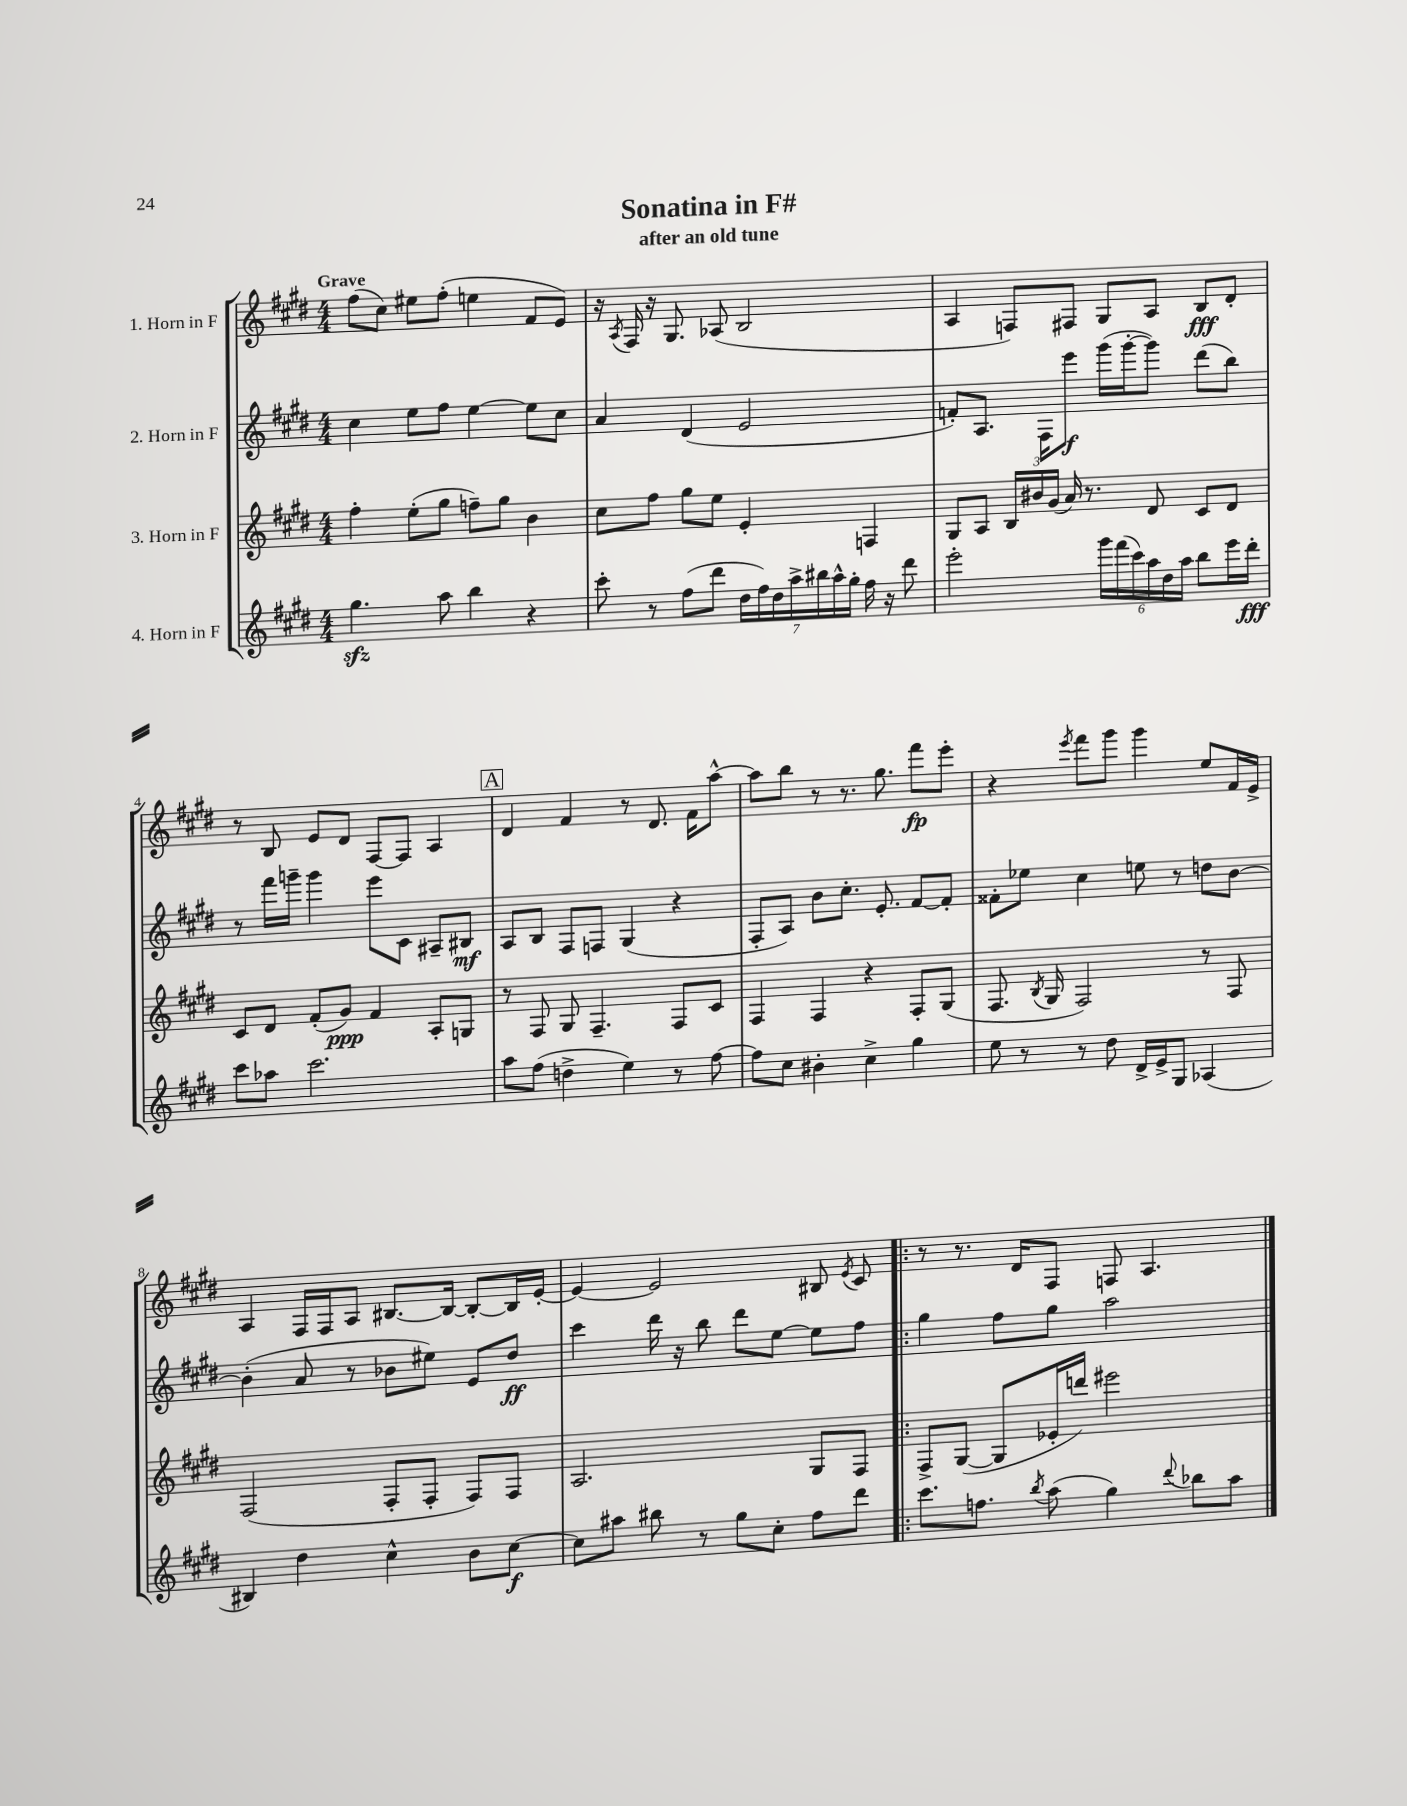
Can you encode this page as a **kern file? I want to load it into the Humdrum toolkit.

**kern	**dynam	**kern	**dynam	**kern	**dynam	**kern	**dynam
*part4	*part4	*part3	*part3	*part2	*part2	*part1	*part1
*staff4	*staff4	*staff3	*staff3	*staff2	*staff2	*staff1	*staff1
*I"4. Horn in F	*	*I"3. Horn in F	*	*I"2. Horn in F	*	*I"1. Horn in F	*
*clefG2	*	*clefG2	*	*clefG2	*	*clefG2	*
*k[f#c#g#d#]	*	*k[f#c#g#d#]	*	*k[f#c#g#d#]	*	*k[f#c#g#d#]	*
*M4/4	*	*M4/4	*	*M4/4	*	*M4/4	*
=1	=1	=1	=1	=1	=1	=1	=1
!	!	!	!	!	!	!LO:TX:a:B:t=Grave	!
4.gg#zz\	.	4ff#'\	.	4cc#\	.	(8ff#\L	.
.	.	.	.	.	.	8cc#\J)	.
.	.	(8ee'\L	.	8ee\L	.	8ee#X\L	.
8aa\	.	8gg#\J	.	8ff#\J	.	(8ff#'\J	.
4bb\	.	8ffn~\L)	.	[4ee\	.	4een\	.
.	.	8gg#\J	.	.	.	.	.
4r	.	4b\	.	8ee\L]	.	8f#/L	.
.	.	.	.	8cc#\J	.	8e/J)	.
=2	=2	=2	=2	=2	=2	=2	=2
8ccc#'\	.	8cc#\L	.	4a/	.	16r	.
.	.	.	.	.	.	8qA/	.
.	.	.	.	.	.	16F#/	.
8r	.	8ff#\J	.	.	.	16r	.
.	.	.	.	.	.	8.G#/	.
(8ff#\L	.	8gg#\L	.	(4d#/	.	.	.
8ddd#\J	.	8ee\J	.	.	.	(8A-X/	.
28dd#\LL	.	4e'/	.	2e/	.	2B/	.
28ff#\)	.	.	.	.	.	.	.
28dd#\	.	.	.	.	.	.	.
28aa^\	.	.	.	.	.	.	.
28bb#X\	.	.	.	.	.	.	.
28aa^^\	.	.	.	.	.	.	.
28gg#'\JJ	.	.	.	.	.	.	.
16ff#\	.	4Fn/	.	.	.	.	.
16r	.	.	.	.	.	.	.
8ddd#\	.	.	.	.	.	.	.
=3	=3	=3	=3	=3	=3	=3	=3
2eee'\	.	8G#/L	.	8fn'/L)	.	4A/	.
.	.	8A/J	.	8.A/J	.	.	.
.	.	24B/LL	.	.	.	8Fn/L)	.
.	.	24b#X/	.	.	.	.	.
.	.	.	.	16F#\KL	.	.	.
.	.	(24g#/JJ	.	.	.	.	.
.	.	16a/)	.	8eee\J	f	8F#X/J	.
.	.	8.r	.	.	.	.	.
24ggg#\LL	.	.	.	(16ggg#\LL	.	8G#/L	.
(24fff#\	.	.	.	.	.	.	.
.	.	.	.	[16ggg#'\J	.	.	.
24ccc#\)	.	.	.	.	.	.	.
24aa\	.	8d#/	.	8ggg#\J])	.	8A/J	.
24dd#\	.	.	.	.	.	.	.
24aa\JJ	.	.	.	.	.	.	.
8bb\L	.	8c#/L	.	(8ddd#\L	.	8B/L	fff
16eee\L	.	8d#/J	.	8bb\J)	.	8d#'/J	.
16ddd#'\JJ	fff	.	.	.	.	.	.
!!LO:LB:g=z
=4	=4	=4	=4	=4	=4	=4	=4
8ccc#\L	.	8c#/L	.	8r	.	8r	.
8aa-X\J	.	8d#/J	.	16fff#\LL	.	8B/	.
.	.	.	.	16gggn~\JJ	.	.	.
2.ccc#\	.	(8f#'/L	.	4ggg\	.	8e/L	.
.	.	8g#/J)	ppp	.	.	8d#/J	.
.	.	4f#/	.	8eee\L	.	[8F#/L	.
.	.	.	.	8c#\J	.	8F#/J]	.
.	.	8A'/L	.	8A#X~/L	.	4A/	.
.	.	8Gn/J	.	8B#X/J	mf	.	.
!!LO:REH:place=s1:t=A
=5	=5	=5	=5	=5	=5	=5	=5
8aa\L	.	8r	.	8A/L	.	4d#/	.
(8ff#\J	.	8F#/	.	8B/J	.	.	.
4ddn^\	.	8G#/	.	8F#/L	.	4f#/	.
.	.	4.F#~/	.	8Fn/J	.	.	.
4ee\)	.	.	.	(4G#/	.	8r	.
.	.	.	.	.	.	8.d#/	.
8r	.	8F#/L	.	4r	.	.	.
.	.	.	.	.	.	16f#\KL	.
[8ff#\	.	8c#/J	.	.	.	[8aa^^\J	.
=6	=6	=6	=6	=6	=6	=6	=6
8ff#\L]	.	4F#/	.	8F#'/L	.	8aa\L]	.
8cc#\J	.	.	.	8A/J)	.	8bb\J	.
4b#X'\	.	4F#/	.	8b\L	.	8r	.
.	.	.	.	8.cc#'\J	.	8.r	.
4cc#^\	.	4r	.	.	.	.	.
.	.	.	.	8.e'/	.	8.gg#\	.
4gg#\	.	8F#'/L	.	[8f#/L	.	8fff#\L	fp
.	.	(8G#/J	.	8f#'/J]	.	8eee'\J	.
=7	=7	=7	=7	=7	=7	=7	=7
8ee\	.	8.F#/	.	8f##X'\L	.	4r	.
8r	.	.	.	8ee-X\J	.	.	.
.	.	8qB/	.	.	.	.	.
.	.	16G#/	.	.	.	.	.
.	.	.	.	.	.	8qeee/	.
8r	.	2F#/)	.	4cc#\	.	8fff#\L	.
8dd#\	.	.	.	.	.	8ggg#\J	.
16d#^/LL	.	.	.	8een\	.	4ggg#\	.
16e^/J	.	.	.	.	.	.	.
8G#/J	.	.	.	8r	.	.	.
(4A-X/	.	8r	.	8ddn\L	.	8ee/L	.
.	.	8F#/	.	[8b\J	.	16f#/L	.
.	.	.	.	.	.	16e^/JJ	.
!!LO:LB:g=z
=8	=8	=8	=8	=8	=8	=8	=8
4B#X/)	.	(2F#/	.	(4b'\]	.	4A/	.
4dd#\	.	.	.	8a/	.	16F#/LL	.
.	.	.	.	.	.	16F#/J	.
.	.	.	.	8r	.	8A/J	.
4cc#^^\	.	8F#'/L	.	8b-X\L	.	[8.B#X/L	.
.	.	8F#'/J	.	8ee#X\J)	.	.	.
.	.	.	.	.	.	16B#/Jk_	.
8b\L	.	8F#/L)	.	8e/L	.	8B#'/L_	.
[8cc#\J	f	8F#/J	.	8dd#/J	ff	16B#/L]	.
.	.	.	.	.	.	[16e'/JJ	.
=9	=9	=9	=9	=9	=9	=9	=9
8cc#\L]	.	2.A/	.	4ccc#\	.	4e/_	.
8aa#X\J	.	.	.	.	.	.	.
8bb#X\	.	.	.	16ddd#\	.	2e/]	.
.	.	.	.	16r	.	.	.
8r	.	.	.	8bb\	.	.	.
8gg#\L	.	.	.	8ddd#\L	.	.	.
8cc#'\J	.	.	.	[8ee\J	.	.	.
8ff#\L	.	8G#/L	.	8ee\L]	.	8B#X/	.
.	.	.	.	.	.	8qe/	.
8ddd#\J	.	8F#/J	.	8ff#\J	.	8c#/	.
=10!|:	=10!|:	=10!|:	=10!|:	=10!|:	=10!|:	=10!|:	=10!|:
8.ccc#\L	.	8F#^/L	.	4gg#\	.	8r	.
.	.	([8G#/J	.	.	.	8.r	.
8.ffn\J	.	.	.	.	.	.	.
.	.	8G#/L]	.	8ff#\L	.	.	.
.	.	.	.	.	.	16d#/KL	.
8qbb/	.	.	.	.	.	.	.
(8aa\	.	16e-X'/L	.	8gg#\J	.	8F#/J	.
.	.	16dddn/JJ)	.	.	.	.	.
4gg#\)	.	2eee#X\	.	2aa\	.	8Fn/	.
.	.	.	.	.	.	4.A/	.
8qqddd#/	.	.	.	.	.	.	.
8bb-X\L	.	.	.	.	.	.	.
8aa\J	.	.	.	.	.	.	.
==	==	==	==	==	==	==	==
*-	*-	*-	*-	*-	*-	*-	*-
